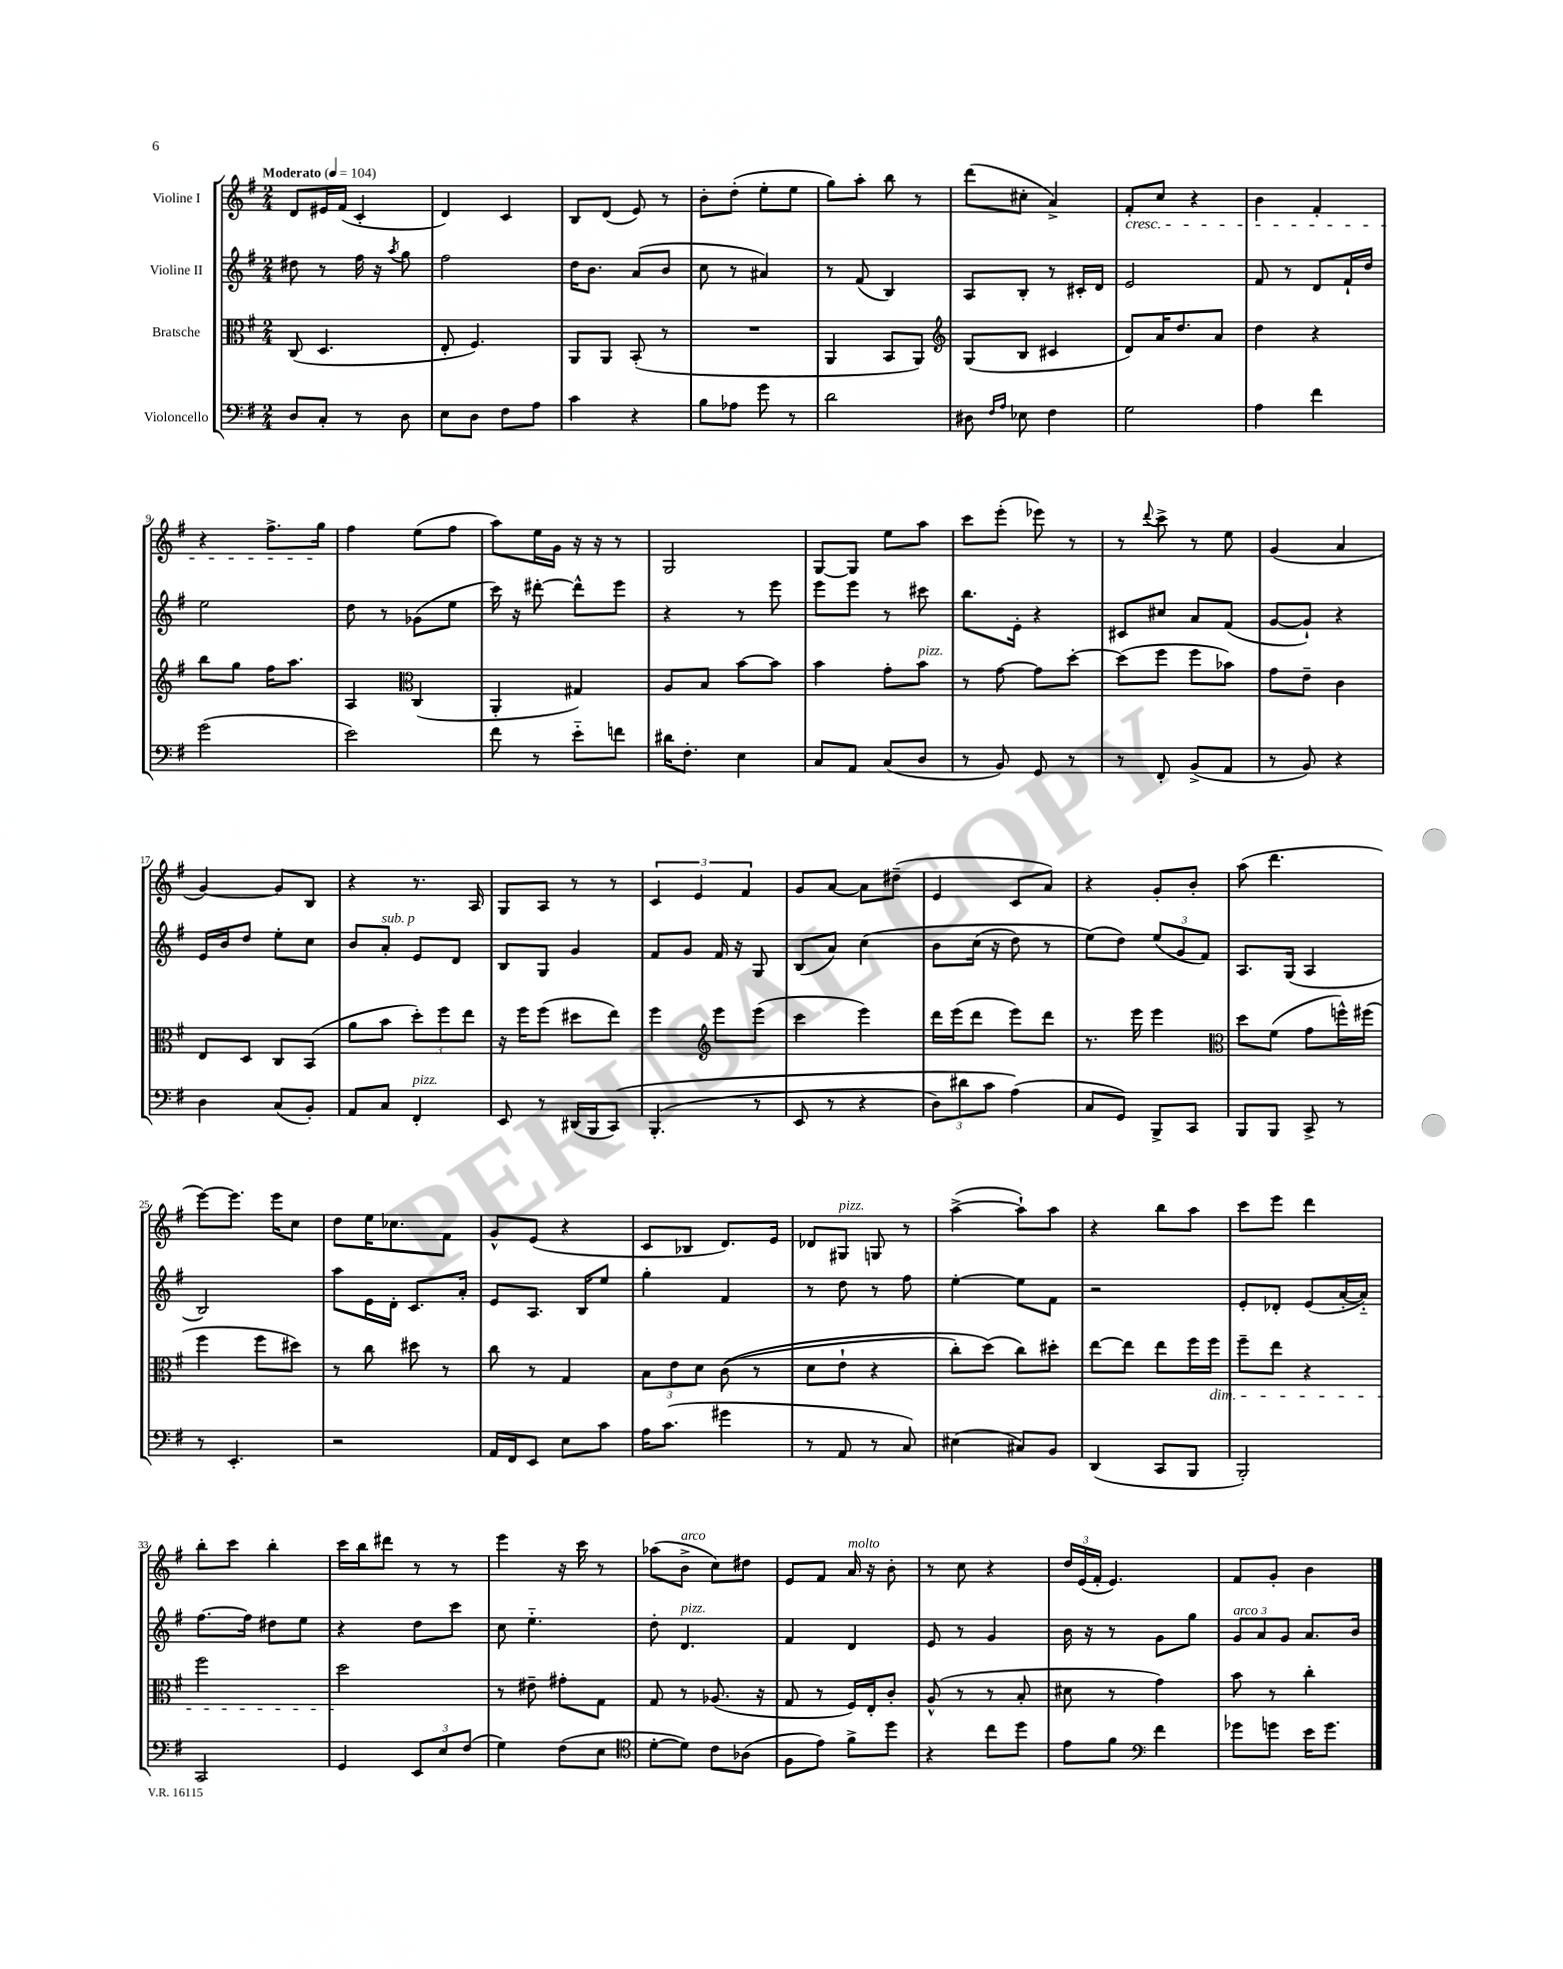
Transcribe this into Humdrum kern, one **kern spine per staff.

**kern	**kern	**kern	**kern
*part4	*part3	*part2	*part1
*staff4	*staff3	*staff2	*staff1
*I"Violoncello	*I"Bratsche	*I"Violine II	*I"Violine I
*clefF4	*clefC3	*clefG2	*clefG2
*k[f#]	*k[f#]	*k[f#]	*k[f#]
*M2/4	*M2/4	*M2/4	*M2/4
*MM104	*MM104	*MM104	*MM104
=1	=1	=1	=1
!	!	!	!LO:TX:a:B:t=Moderato
8D/L	(8C/	8dd#X\	8d/L
8C'/J	4.D/	8r	16e#X/L
.	.	.	(16f#/JJ
8r	.	16ff#\	4c'/
.	.	16r	.
.	.	8qaa/	.
8D\	.	8gg\	.
=2	=2	=2	=2
8E\L	8E'/	2ff#\	4d/)
8D\J	4.F#/)	.	.
8F#\L	.	.	4c/
8A\J	.	.	.
=3	=3	=3	=3
4c\	8AA/L	16dd\KL	8B/L
.	.	8.b\J	.
.	8AA/J	.	(8d/J
4r	(8BB'/	(8a/L	8e/)
.	8r	8b/J	8r
=4	=4	=4	=4
8B\L	2r	8cc\	8b'\L
8A-X\J	.	8r	(8dd'\J
8g\	.	4a#X/)	8ee'\L
8r	.	.	8ee\J
=5	=5	=5	=5
2d\	4AA/	8r	8gg\L)
.	.	(8f#/	8aa'\J
.	8BB/L	4B/)	8bb\
.	8AA/J)	.	8r
=6	=6	=6	=6
*	*clefG2	*	*
8D#X\	(8G/L	8A/L	(8ddd\L
16qqF#/LL	.	.	.
16qqA/JJ	.	.	.
8E-X\	8B/J	8B'/J	8cc#X'\J
4F#\	4c#X/	8r	4a^/)
.	.	16c#X'/LL	.
.	.	16d/JJ	.
=7	=7	=7	=7
!	!	!	!LO:TX:b:i:t=cresc.
2G\	8d/L)	2e/	8f#'/L
.	16a/K	.	8cc/J
.	8.dd/	.	.
.	.	.	4r
.	8a/J	.	.
=8	=8	=8	=8
4A\	4dd\	8f#/	4b\
.	.	8r	.
4f#\	4r	8d/L	4f#'/
.	.	16f#`/L	.
.	.	16dd/JJ	.
!!LO:LB:g=z
=9	=9	=9	=9
(2g\	8bb\L	2ee\	4r
.	8gg\J	.	.
.	16ff#\KL	.	8.ff#^\L
.	8.aa\J	.	.
.	.	.	16gg\Jk
=10	=10	=10	=10
2e\)	4A/	8dd\	4ff#\
.	.	8r	.
*	*clefC3	*	*
.	(4C/	(8g-X\L	(8ee\L
.	.	8ee\J	8ff#\J
=11	=11	=11	=11
8f#\	4AA'/	16ccc\)	8aa\L)
.	.	16r	.
8r	.	[8ddd#X'\	16ee\L
.	.	.	16g\JJ
8e\L	4G#X/)	8ddd#^^\L]	16r
.	.	.	16r
8fn\J	.	8eee\J	8r
=12	=12	=12	=12
16d#X\KL	8A/L	4r	2G/
8.F#'\J	.	.	.
.	8B/J	.	.
4E\	[8b\L	8r	.
.	8b\J]	8eee\	.
=13	=13	=13	=13
8C/L	4b\	8eee\L	[8G/L
8AA/J	.	8eee\J	8G/J]
(8C/L	8g'\L	8r	8ee\L
!	!LO:TX:a:i:t=pizz.	!	!
8D/J	8b\J	8ccc#X\	8aa\J
=14	=14	=14	=14
8r	8r	8.bb\L	8ccc\L
8BB/)	[8g\	.	(8eee'\J
.	.	16e'\Jk	.
8GG/	8g\L]	4r	8eee-X\)
8r	[8dd'\J	.	8r
=15	=15	=15	=15
8r	(8dd\L]	8c#X/L	8r
.	.	.	8qqddd/
8FF#'/	8ff#\J	8cc#X/J	8ccc^\
(8BB^/L	8ff#\L	8a/L	8r
8AA/J	8b-X\J)	(8f#/J	8ee\
=16	=16	=16	=16
8r	8g\L	[8g/L	(4g/
8BB/)	8e~\J	8g`/J])	.
4r	4c\	4r	4a/
!!LO:LB:g=z
=17	=17	=17	=17
4D\	8E/L	16e/LL	[4g/)
.	.	16b/J	.
.	8D/J	8dd/J	.
(8C/L	8C/L	8ee'\L	8g/L]
8BB'/J)	(8BB/J	8cc\J	8B/J
=18	=18	=18	=18
8AA/L	8a\L	8b/L	4r
!	!	!LO:TX:a:i:t=sub. p	!
8C/J	8b\J	8a'/J	.
!LO:TX:a:i:t=pizz.	!	!	!
4FF#'/	12dd'\L)	8e/L	8.r
.	12ff#\	.	.
.	.	8d/J	.
.	12ee\J	.	.
.	.	.	16A/
=19	=19	=19	=19
8EE/	16r	8B/L	8G/L
.	16ff#\KL	.	.
8r	(8ff#\J	8G/J	8A/J
(16DD#X/LL	8dd#X\L	4g/	8r
16BBB/J	.	.	.
(8CC/J)	8ee\J)	.	8r
=20	=20	=20	=20
(4.BBB'/	4ff#\	8f#/L	6c/
.	.	8g/J	.
.	.	.	6e/
*	*clefG2	*	*
.	8eee\L	16f#/	.
.	.	16r	.
.	.	.	6f#/
8r	(8eee\J	8G/	.
=21	=21	=21	=21
8EE/	4ccc\	(8B/L	8g/L
8r	.	8a/J)	[8a/J
4r	4eee\)	(4cc\	8a\L]
.	.	.	(8dd#X~\J
=22	=22	=22	=22
12D\L)	16ddd\LL	8b\L	4e/
.	(16eee\J	.	.
12d#X\	.	.	.
.	8ddd\J	(16cc\Jk	.
12c\J	.	.	.
.	.	16r	.
(4A\)	8eee\L)	8dd\)	8c/L
.	8ddd\J	8r	8a/J)
=23	=23	=23	=23
8C/L	8.r	(8ee\L)	4r
8GG/J)	.	8dd\J)	.
.	16eee\	.	.
8BBB^/L	4eee\	(12ee/L	8g'/L
.	.	12g/	.
8CC/J	.	.	8b'/J
.	.	12f#/J)	.
=24	=24	=24	=24
*	*clefC3	*	*
8BBB/L	8dd\L	8.A/L	(8aa\
8BBB/J	(8f#\J	.	4.ddd\
.	.	(16G/Jk	.
8CC^/	8g\L	4A/	.
8r	16ffn^^\L)	.	.
.	(16ff#X\JJ	.	.
!!LO:LB:g=z
=25	=25	=25	=25
8r	4ff#\	2B/)	[8eee\L)
4.EE'/	.	.	8.eee\J]
.	8ff#\L	.	.
.	.	.	16eee\KL
.	8dd#X\J)	.	8cc\J
=26	=26	=26	=26
2r	8r	8aa\L	8dd\L
.	8cc\	16e\L	16ee\K
.	.	16d'\JJ	8.cc-X\
.	8dd#X\	8.c/L	.
.	8r	.	8f#\J
.	.	16a'/Jk	.
=27	=27	=27	=27
16AA/LL	8cc\	8e/L	8g^^/L
16FF#/J	.	.	.
8EE/J	8r	8.A/J	(8e/J
8E\L	4G/	.	4r
.	.	16B/KL	.
8c\J	.	8ee/J	.
=28	=28	=28	=28
16A\KL	12B\L	4gg'\	8c/L
(8.c\J	.	.	.
.	12e\	.	.
.	.	.	8B-X/J
.	12d\J	.	.
4g#X\	((8c\	4f#/	8.d/L)
.	8r	.	.
.	.	.	16e/Jk
=29	=29	=29	=29
8r	8d\L	8r	8d-X/L
!	!	!	!LO:TX:a:i:t=pizz.
8AA/	8e`\J	8dd\	8G#X/J
8r	4r	8r	8Gn/
8C/)	.	8ff#\	8r
=30	=30	=30	=30
(4E#X\	8cc'\L)	[4ee'\	([4aa^\
.	(8dd\J)	.	.
8C#X/L)	8cc\L)	8ee\L]	8aa`\L])
8BB/J	8dd#X'\J	8f#\J	8aa\J
=31	=31	=31	=31
(4DD/	[8ee\L	2r	4r
.	8ee\J]	.	.
8CC/L	8ee\L	.	8bb\L
8BBB/J	16ff#\L	.	8aa\J
!	!LO:TX:b:i:t=dim.	!	!
.	16ff#\JJ	.	.
=32	=32	=32	=32
2BBB'/)	8ff#~\L	8e'/L	8ccc\L
.	8ee\J	8d-X'/J	8eee\J
.	4r	(8e/L	4ddd\
.	.	[16a'/L	.
.	.	16a/JJ])	.
!!LO:LB:g=z
=33	=33	=33	=33
2CC/	2ff#\	[8.ff#\L	8bb'\L
.	.	.	8ccc\J
.	.	16ff#\Jk]	.
.	.	8dd#X\L	4bb'\
.	.	8ee\J	.
=34	=34	=34	=34
4GG/	2dd\	4r	16ccc\LL
.	.	.	16bb\J
.	.	.	8ddd#X\J
12EE/L	.	8dd\L	8r
12E/	.	.	.
.	.	8ccc\J	8r
(12F#/J	.	.	.
=35	=35	=35	=35
4G\)	8r	8cc\	4eee\
.	8e#X~\	4.ee\	.
(8F#\L	8g#X'\L	.	16r
.	.	.	16ccc\
8E\J	8G\J	.	8r
=36	=36	=36	=36
*clefC4	*	*	*
[8d'\L	8G/	8dd'\	(8aa-X\L
!	!	!	!LO:TX:a:i:t=arco
!	!	!LO:TX:a:i:t=pizz.	!
8d\J])	8r	4.d/	8b^\J
8c\L	(8.A-X/	.	8cc\L)
(8A-X\J	.	.	8dd#X\J
.	16r	.	.
=37	=37	=37	=37
8F#\L	8G/	4f#/	8e/L
8e\J)	8r	.	8f#/J
!	!	!	!LO:TX:a:i:t=molto
8f#^\L	16F#/LL)	4d/	16a/
.	16E'/J	.	16r
8dd\J	8c'/J	.	8b'\
=38	=38	=38	=38
4r	(8A^^/	8e/	8r
.	8r	8r	8cc\
8cc\L	8r	4g/	4r
8dd\J	8B'/	.	.
=39	=39	=39	=39
8e\L	8d#X\	16b\	24dd/LL
.	.	.	(24e/
.	.	16r	.
.	.	.	24f#'/JJ
8f#\J	8r	8r	4.e/)
*clefF4	*	*	*
4f#\	4g\)	8g\L	.
.	.	8gg\J	.
=40	=40	=40	=40
!	!	!LO:TX:a:i:t=arco	!
8g-X\L	8b\	12g/L	8f#/L
.	.	12a/	.
8gn\J	8r	.	8g'/J
.	.	12g/J	.
16e\KL	4cc'\	8.a/L	4b\
8.g\J	.	.	.
.	.	16b/Jk	.
==	==	==	==
*-	*-	*-	*-
